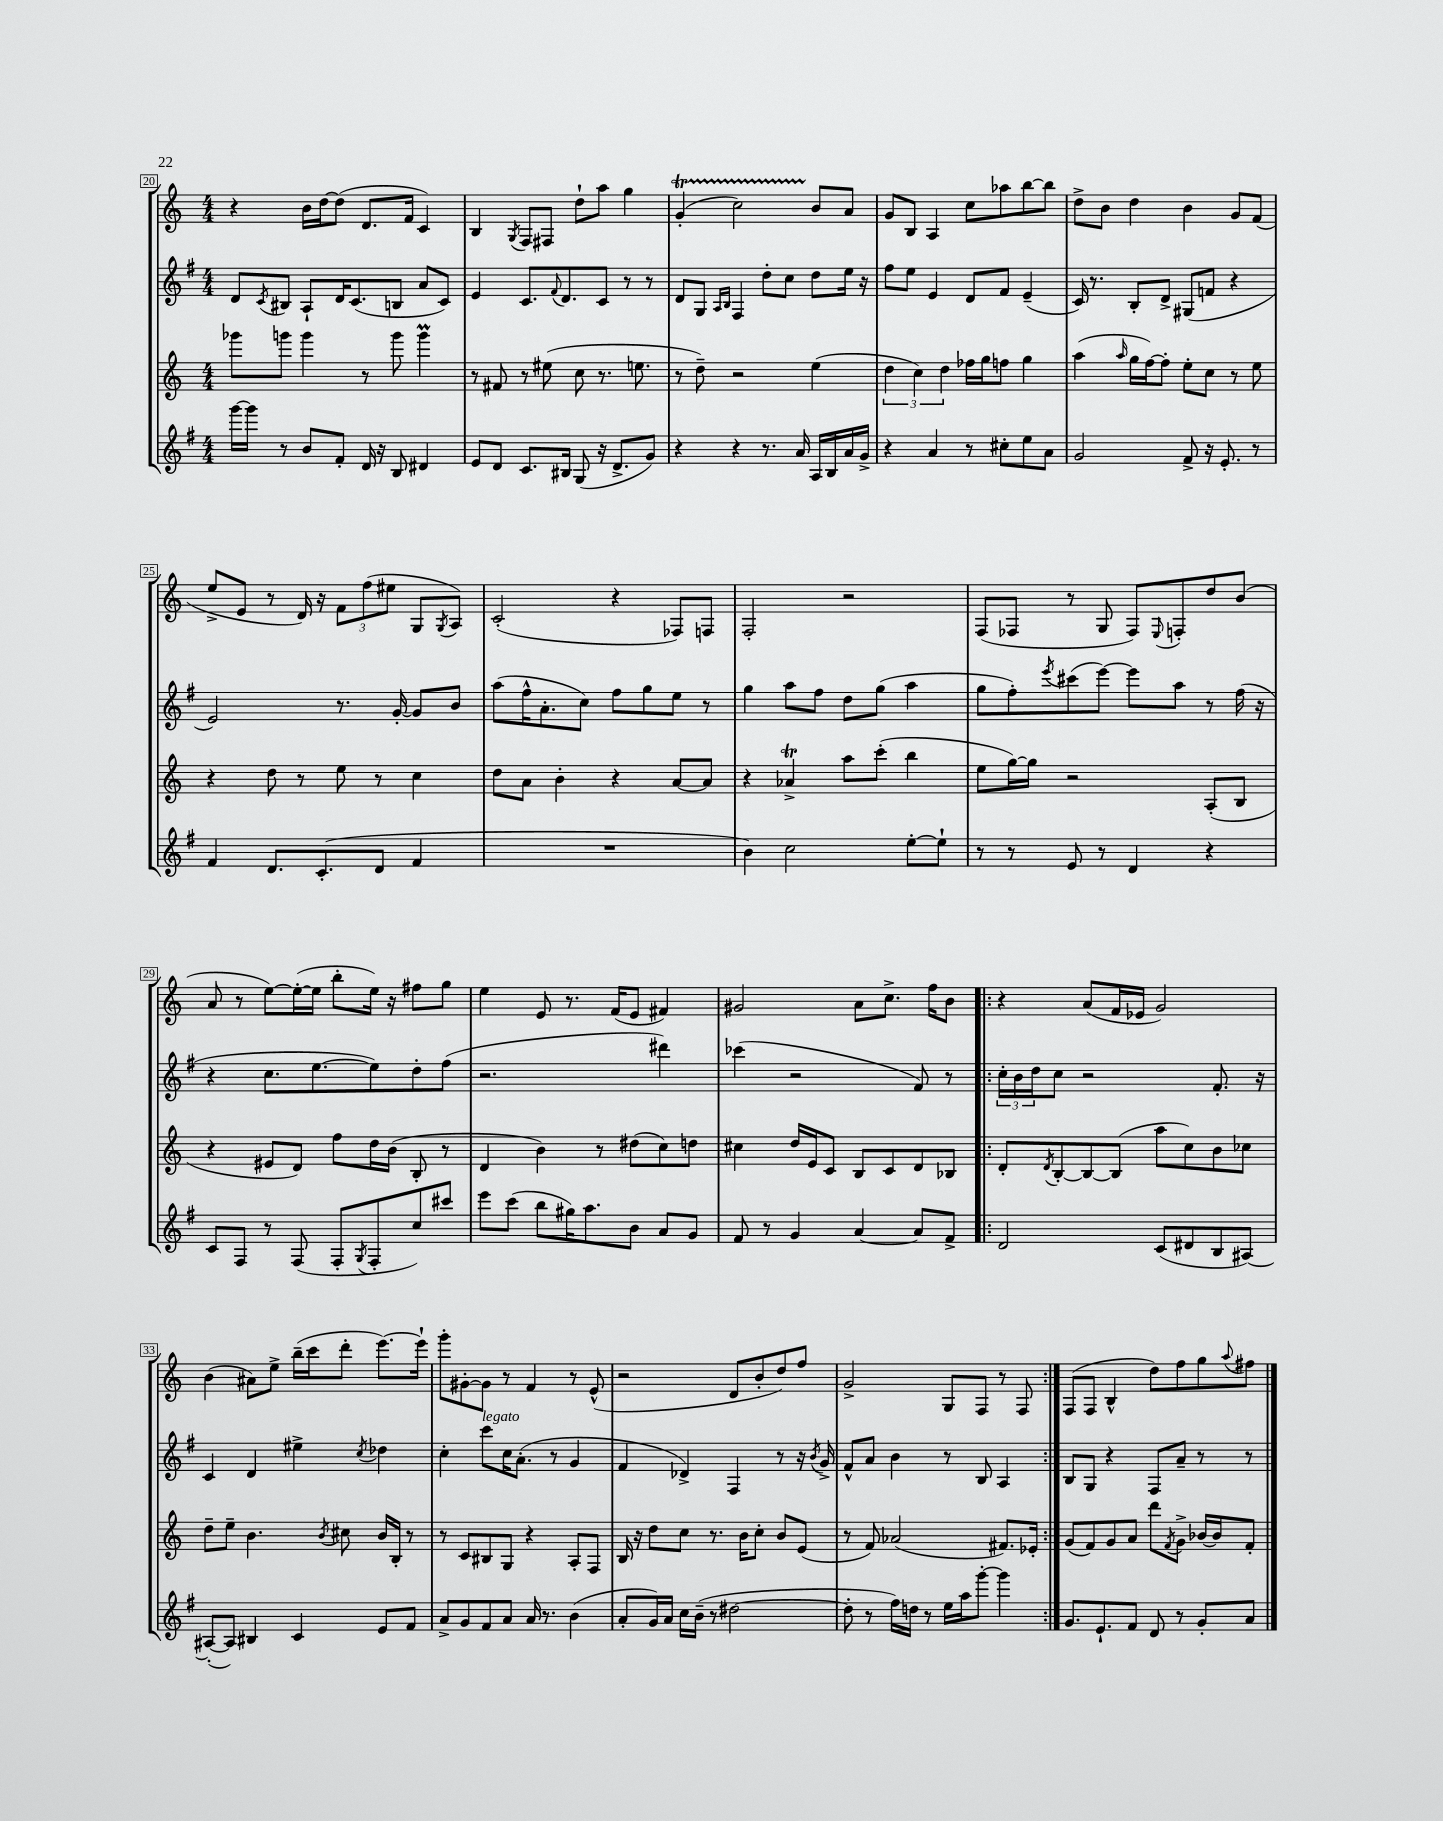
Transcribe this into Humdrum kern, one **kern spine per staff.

**kern	**kern	**kern	**kern
*staff4	*staff3	*staff2	*staff1
*clefG2	*clefG2	*clefG2	*clefG2
*k[f#]	*k[]	*k[f#]	*k[]
*M4/4	*M4/4	*M4/4	*M4/4
[16ggg\LL	8ggg-\L	8d/L	4r
16ggg\]JJ	.	.	.
.	.	8qc/	.
8r	8ggg\J	8B#/J	.
8b/L	4ggg\	8A`/L	16b\LL
.	.	.	[16dd\J
8f#'/J	.	16d/K	(8dd\]J
.	.	(8.c/	.
16d/	8r	.	8.d/L
16r	.	.	.
8B/	8ggg\	8B/J	.
.	.	.	16f/Jk
4d#/	4ggg\	8a/L	4c/)
.	.	8c/J)	.
=	=	=	=
8e/L	8r	4e/	4B/
8d/J	8f#/	.	.
.	.	.	8qG/
8.c/L	8r	8.c/L	8F/L
.	(8ee#\	.	8F#/J
.	.	8qqf#/	.
16B#/Jk	.	8.d/	.
(8G/	8cc\	.	8dd`\L
16r	8.r	8c/J	8aa\J
8.d^/L	.	.	.
.	.	8r	4gg\
.	8.ee\	.	.
8g/J)	.	8r	.
=	=	=	=
4r	8r	8d/L	(4g'/
.	8dd~\)	8G/J	.
.	.	16qqA/LL	.
.	.	16qqB/JJ	.
4r	2r	4F#/	2cc\)
8.r	.	8dd'\L	.
.	.	8cc\J	.
16a/	.	.	.
16A/LL	(4ee\	8dd\L	8b/L
16B/	.	.	.
16a/	.	16ee\Jk	8a/J
16g^/JJ	.	16r	.
=	=	=	=
4r	6dd\	8ff#\L	8g/L
.	.	8ee\J	8B/J
.	6cc\)	.	.
4a/	.	4e/	4A/
.	6dd\	.	.
8r	16ff-\LL	8d/L	8cc\L
.	16gg\J	.	.
8cc#'\L	8ff\J	8f#/J	8aa-\
8ee\	4gg\	(4e~/	[8bb\
8a\J	.	.	8bb\]J
=	=	=	=
2g/	(4aa\	16c/)	8dd^\L
.	.	8.r	.
.	.	.	8b\J
.	16qqaa/	.	.
.	16gg\LL	8B'/L	4dd\
.	[16ff\J)	.	.
.	8ff'\]J	8d^/J	.
8f#^/	8ee'\L	(8G#/L	4b\
16r	8cc\J	8f/J	.
8.e'/	.	.	.
.	8r	4r	8g/L
8r	8ee\	.	(8f/J
=	=	=	=
4f#/	4r	2e/)	8ee^/L
.	.	.	8e/J
8.d/L	8dd\	.	8r
.	8r	.	16d/)
(8.c'/	.	.	16r
.	8ee\	8.r	12f\L
.	.	.	(12ff\
8d/J	8r	.	.
.	.	.	12ee#\J
.	.	[16g'/	.
4f#/	4cc\	8g/]L	8G/L
.	.	.	8qG/
.	.	8b/J	8A/J)
=	=	=	=
1r	8dd\L	(8aa\L	(2c'/
.	8a\J	16ff#^^\K	.
.	.	8.a'\	.
.	4b'\	.	.
.	.	8cc\J)	.
.	4r	8ff#\L	4r
.	.	8gg\	.
.	[8a/L	8ee\J	8F-/L)
.	8a/]J	8r	8F/J
=	=	=	=
4b\)	4r	4gg\	2F'/
2cc\	4a-^/	8aa\L	.
.	.	8ff#\J	.
.	8aa\L	8dd\L	2r
.	(8ccc'\J	(8gg\J	.
[8ee'\L	4bb\	4aa\	.
8ee`\]J	.	.	.
=	=	=	=
8r	8ee\L	8gg\L	(8F/L
8r	[16gg\L)	8ff#'\)	8F-/J
.	16gg\]JJ	.	.
.	.	8qeee/	.
8e/	2r	(8ccc#\	8r
8r	.	[8eee\J)	8G/
4d/	.	8eee\]L	8F-/L)
.	.	.	8qqE/
.	.	8aa\J	8F'/
4r	(8A'/L	8r	8dd/
.	8B/J	(16ff#\	(8b/J
.	.	16r	.
=	=	=	=
8c/L	4r	4r	8a/
8F#/J	.	.	8r
8r	8e#/L	8.cc\L	[8ee\L)
(8F#/	8d/J)	.	(16ee'\_L
.	.	[8.ee\	16ee\]JJ
8F#'/L	8ff\L	.	8bb'\L
8qG/	.	.	.
8F#'/	16dd\L	8ee\])	16ee\Jk)
.	(16b\JJ	.	16r
8cc/)	8B'/	8dd'\	8ff#\L
8ccc#/J	8r	(8ff#\J	8gg\J
=	=	=	=
8eee\L	4d/	2.r	4ee\
(8ccc\J	.	.	.
8bb\L	4b\)	.	8e/
16gg#\K)	.	.	8.r
8.aa\	.	.	.
.	8r	.	.
.	.	.	(16f/LK
8b\J	(8dd#\L	.	8e/J
8a/L	8cc\)	4ddd#\)	4f#/)
8g/J	8dd\J	.	.
=	=	=	=
8f#/	4cc#\	(4ccc-\	2g#/
8r	.	.	.
4g/	16dd/LL	2r	.
.	16e/J	.	.
.	8c/J	.	.
[4a/	8B/L	.	8a\L
.	8c/	.	8.cc^\J
8a/]L	8d/	8f#/)	.
.	.	.	16ff\LK
8f#^/J	8B-/J	8r	8b\J
=!|:	=!|:	=!|:	=!|:
2d/	8d'/L	24cc'\LL	4r
.	.	24b\	.
.	.	24dd\J	.
.	8qd/	.	.
.	[8B'/	8cc\J	.
.	8B/_	2r	(8a/L
.	(8B/]J	.	16f/L
.	.	.	16e-/JJ
(8c/L	8aa\L	.	2g/)
8d#/	8cc\)	.	.
8B/	8b\	8.f#'/	.
[8A#/J)	8cc-\J	.	.
.	.	16r	.
=	=	=	=
(8A#'/_L	8dd~\L	4c/	(4b\
8A#/]J)	8ee~\J	.	.
4B#/	4.b\	4d/	8a#\L)
.	.	.	8ee^\J
4c/	.	4ee#^\	(16bb~\LL
.	.	.	16ccc\J
.	8qb/	.	.
.	8cc#\	.	8ddd'\J
.	.	8qcc/	.
8e/L	16b/LL	4dd-\	[8.eee\L)
.	16B'/JJ	.	.
8f#/J	8r	.	.
.	.	.	16eee`\]Jk
=	=	=	=
8a^/L	8r	4cc'\	8ggg'\L
8g/	8c/L	.	[8g#'\
8f#/	8B#/	8ccc\L	8g#\]J
8a/J	8G/J	16cc\K	8r
.	.	(8.a'\J	.
16a/	4r	.	4f/
8.r	.	.	.
.	.	8r	.
(4b\	8A'/L	4g/	8r
.	8F/J	.	(8e^^/
=	=	=	=
8a'/L	16B/	4f#/	2r
.	16r	.	.
16g/L)	8dd\L	.	.
16a/JJ	.	.	.
16cc\LL	8cc\J	4d-^/)	.
(16b~\JJ	.	.	.
8r	8.r	.	.
[2dd#\	.	4F#/	8d/L
.	16b\LK	.	.
.	8cc'\J	.	8b'/
.	8b/L	8r	8dd/)
.	(8e/J	16r	8ff/J
.	.	8qb/	.
.	.	16g^/	.
=	=	=	=
8dd#'\]	8r	8f#^^/L	2g^/
8r	8f/)	8a/J	.
16ff#\LL)	(2a-/	4b\	.
16dd\JJ	.	.	.
8r	.	.	.
16ee\LL	.	8r	8G/L
16aa\J	.	.	.
[8ggg'\J	.	8B/	8F/J
4ggg\]	8.f#/L)	4A/	8r
.	.	.	8F/
.	16e-'/Jk	.	.
=:|!	=:|!	=:|!	=:|!
8.g/L	(8g/L	8B/L	(8F/L
.	8f/)	8G/J	8F/J
8.e`/	.	.	.
.	8g/	4r	4B^^/
8f#/J	8a/J	.	.
8d/	8ddd\L	8F#/L	8dd\L)
.	8qf/	.	.
8r	8g^\J	8a~/J	8ff\
8g'/L	[16b-/LL	8r	8gg\
.	16b-/]J	.	.
.	.	.	8qqaa/
8a/J	8f'/J	8r	8ff#\J
==	==	==	==
*-	*-	*-	*-
